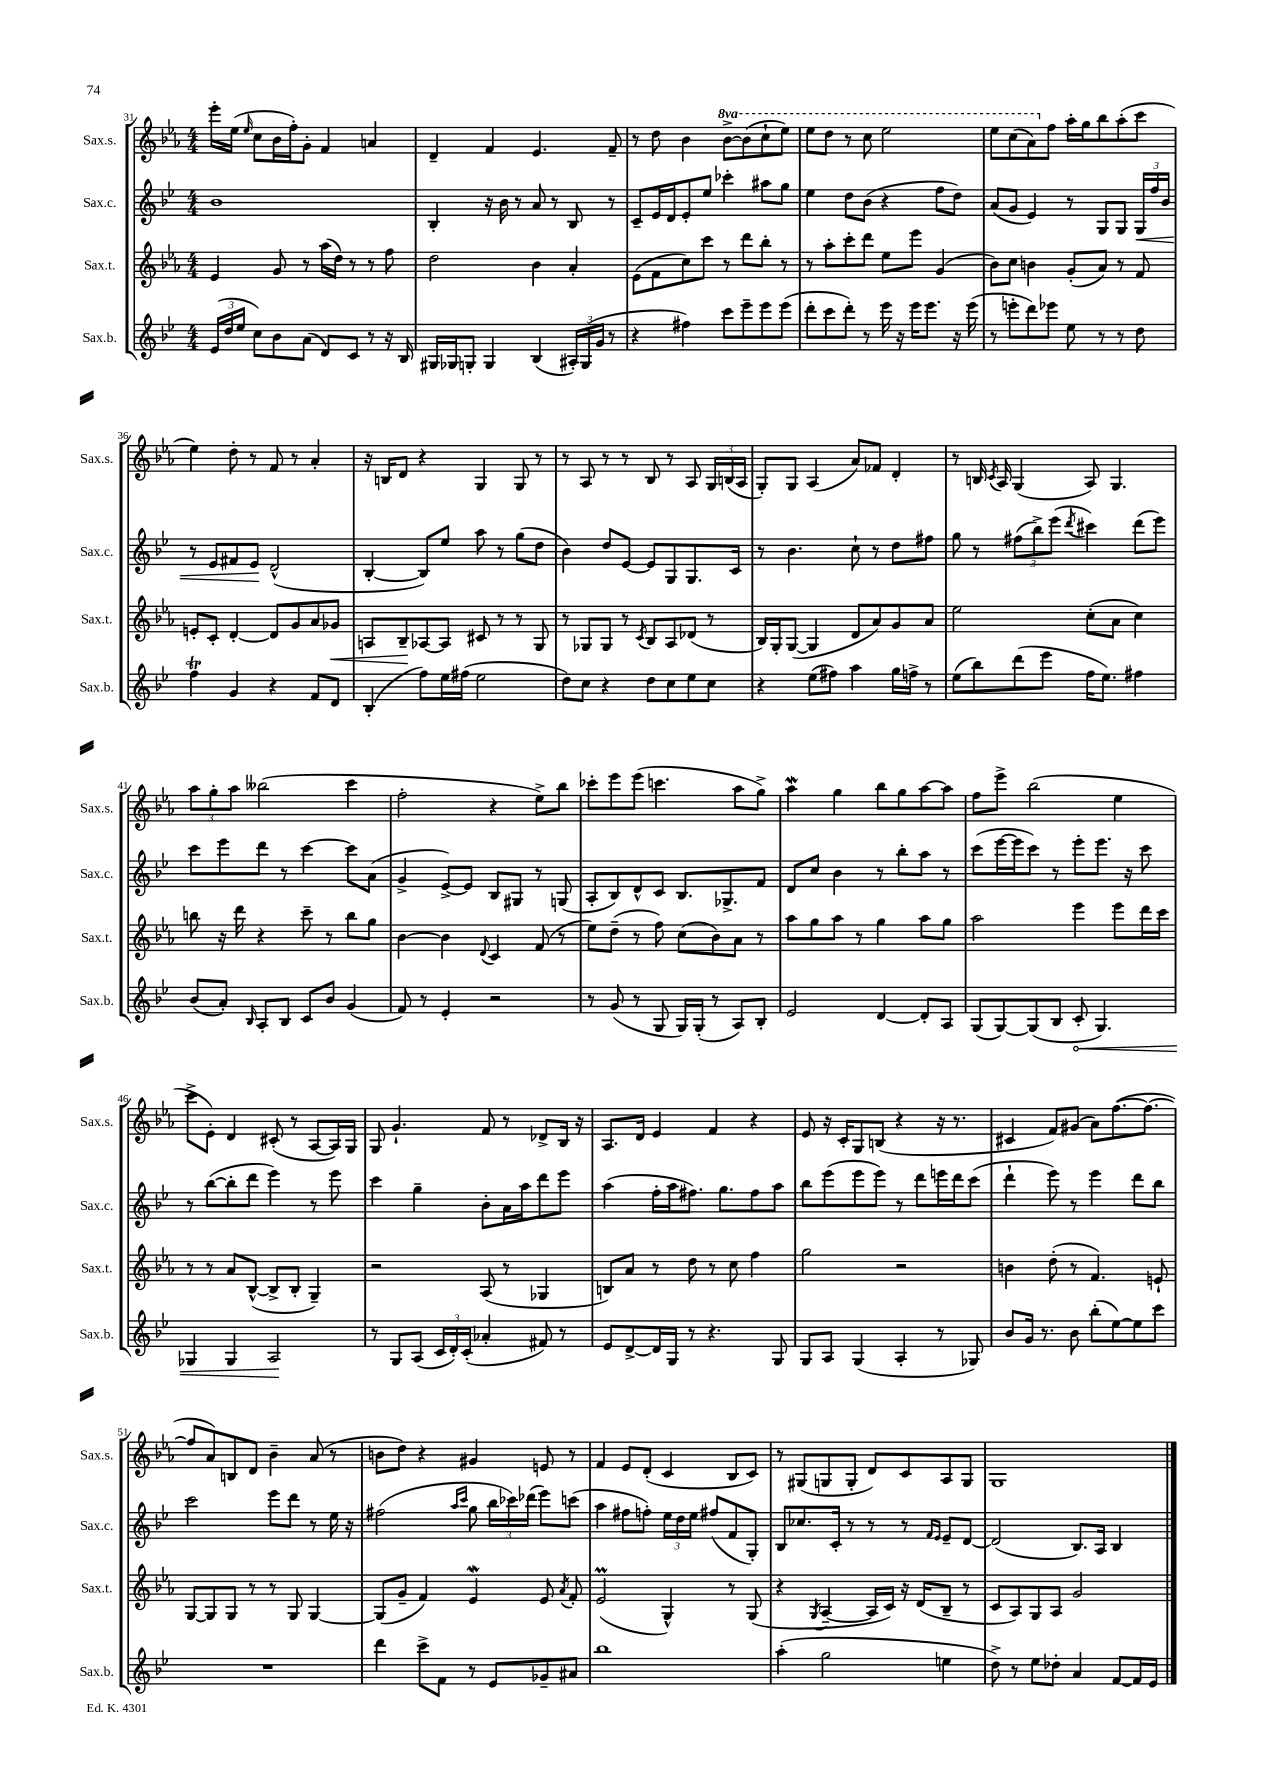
<<
\new StaffGroup <<
\new Staff = "s0" \with { instrumentName = "Sax.s." shortInstrumentName = "Sax.s." } {
    \clef treble \key ees \major \numericTimeSignature \time 4/4 \set Staff.ottavationMarkups = #ottavation-simple-ordinals
    \autoBeamOff ees'''16[-. ees''16]( \grace { ees''16 } c''8[ bes'16 f''16-.) g'8]-. f'4 a'4 |
    d'4-- f'4 ees'4. f'8-- |
    r8 d''8 bes'4 \ottava #1 bes''8[~-> bes''8( c'''8-! ees'''8]) |
    ees'''8[ d'''8] r8 c'''8 ees'''2 |
    ees'''8[ c'''8( aes''8) \ottava #0 f''8] aes''16[-. g''16 bes''8 aes''8-.( c'''8] |
    ees''4) d''8-. r8 f'8 r8 aes'4-. |
    r16 b16[ d'8] r4 g4 g8 r8 |
    r8 aes8 r8 r8 bes8 r8 aes8 \tuplet 3/2 { g16[ b16( aes16] } |
    g8[-.) g8] aes4( aes'8[) fes'8] d'4-. |
    r8 b16 \acciaccatura { c'8 } aes16 g4( aes8) g4. |
    \tuplet 3/2 { aes''8[ g''8-. aes''8] } beses''2( c'''4 |
    f''2-. r4 ees''8[->) bes''8] |
    ces'''8[-. ees'''8 ees'''8]( c'''4. aes''8[ g''8]->) |
    aes''4\mordent g''4 bes''8[ g''8 aes''8~ aes''8] |
    f''8[ ees'''8]-> bes''2( ees''4 |
    c'''8[-> ees'8]-.) d'4 cis'8-.( r8 aes8[~ aes16) g16] |
    g8 g'4.-! f'8 r8 des'8[-> bes16] r16 |
    aes8.[ d'16] ees'4 f'4 r4 |
    ees'8 r16 c'16[-. g8 b8]( r4 r16 r8. |
    cis'4 f'8[) gis'8]( aes'8[) f''8.~( f''8.]~ |
    f''8[ aes'8) b8 d'8] bes'4-- aes'8( r8 |
    b'8[ d''8]) r4 gis'4 e'8 r8 |
    f'4 ees'8[ d'8]-.( c'4 bes8[ c'8]) |
    r8 gis8[( g8 g8]-. d'8[) c'8 aes8 g8] |
    g1 \bar "|." |
}
\new Staff = "s1" \with { instrumentName = "Sax.c." shortInstrumentName = "Sax.c." } {
    \clef treble \key bes \major \numericTimeSignature \time 4/4
    \autoBeamOff bes'1 |
    bes4-. r16 bes'16 r8 a'8 r8 bes8 r8 |
    c'8[-- ees'16 d'16 ees'8-. ees''8] ces'''4-. ais''8[ g''8] |
    ees''4 d''8[ bes'8]( r4 f''8[ d''8]) |
    a'8[( g'8] ees'4) r8 g8[ g8] \tuplet 3/2 { g16[\< f''16 bes'16] } |
    r8 ees'8[ fis'8 ees'8]\! d'2-^( |
    bes4~-. bes8[) ees''8] a''8 r8 g''8[( d''8] |
    bes'4) d''8[ ees'8]~ ees'8[ g8 g8. c'16] |
    r8 bes'4. c''8-! r8 d''8[ fis''8] |
    g''8 r8 \tuplet 3/2 { fis''8[( bes''8->) ees'''8]( } \acciaccatura { d'''8 } cis'''4) d'''8[( ees'''8]) |
    c'''8[ ees'''8 d'''8] r8 c'''4~ c'''8[ a'8]( |
    g'4-> ees'8[~->) ees'8] bes8[ gis8] r8 g8( |
    a8[-. bes8) d'8-^ c'8] bes8.[ ges8.-> f'8] |
    d'8[ c''8] bes'4 r8 bes''8[-. a''8] r8 |
    c'''8[( ees'''16~ ees'''16 c'''8]) r8 ees'''8[-. ees'''8.] r16 c'''8 |
    r8 bes''8[~( bes''8-. d'''8] ees'''4) r8 ees'''8 |
    c'''4 g''4-- bes'8[-. a'16 a''16 d'''8 ees'''8] |
    a''4( f''16[-. a''16 fis''8.]) g''8.[ fis''8 a''8] |
    bes''8[ ees'''8( ees'''8 ees'''8]) r8 d'''8[ e'''16 d'''16 c'''8]( |
    d'''4-! ees'''8) r8 ees'''4 d'''8[ bes''8] |
    c'''2 ees'''8[ d'''8] r8 ees''16 r16 |
    fis''2( \grace { a''16[ c'''16] } g''8 \tuplet 3/2 { bes''16[ ces'''16) des'''16]( } ees'''8[) c'''8]( |
    a''4 fis''8[ f''8]-.) \tuplet 3/2 { ees''16[ d''16 ees''16] } fis''8[( f'8 g8]-.) |
    bes8[ ces''8. c'16]-. r8 r8 r8 \grace { f'16[ ees'16] } ees'8[-- d'8]~ |
    d'2( bes8.[) a16] bes4 \bar "|." |
}
\new Staff = "s2" \with { instrumentName = "Sax.t." shortInstrumentName = "Sax.t." } {
    \clef treble \key ees \major \numericTimeSignature \time 4/4
    \autoBeamOff ees'4 g'8 r8 aes''16[( d''16]) r8 r8 f''8 |
    d''2 bes'4 aes'4-. |
    ees'8[( f'8 c''8) c'''8] r8 d'''8[ bes''8]-. r8 |
    r8 aes''8[-. c'''8-. d'''8] ees''8[ ees'''8] g'4( |
    bes'8[) c''8] b'4 g'8[-.( aes'8]) r8 f'8 |
    e'8[-. c'8]-. d'4~-. d'8[ g'8 aes'8 ges'8]\< |
    a8[ bes8--\! aes8~ aes8] cis'8 r8 r8 g8 |
    r8 ges8[ ges8] r8 \acciaccatura { c'8 } bes8[ aes8 des'8]( r8 |
    bes16[) g16-. g8]~( g4 d'8[ aes'8) g'8 aes'8] |
    ees''2 c''8[-.( aes'8] c''4) |
    b''8 r16 d'''16 r4 c'''8-- r8 b''8[ g''8] |
    bes'4~ bes'4 \appoggiatura { d'8 } c'4 f'8( r8 |
    ees''8[) d''8]--( r8 f''8) c''8[( bes'8) aes'8] r8 |
    aes''8[ g''8 aes''8] r8 g''4 aes''8[ g''8] |
    aes''2 ees'''4 ees'''8[ d'''16 c'''16] |
    r8 r8 aes'8[ bes8]~-^( bes8[-> bes8]-. g4--) |
    r2 aes8( r8 ges4 |
    b8[) aes'8] r8 d''8 r8 c''8 f''4 |
    g''2 r2 |
    b'4 d''8-.( r8 f'4.) e'8-! |
    g8[~ g8 g8] r8 r8 g8 g4~ |
    g8[( g'8]-- f'4) ees'4\mordent ees'8 \acciaccatura { aes'8 } f'8-. |
    ees'2\prall( g4-^) r8 g8( |
    r4 \acciaccatura { g8 } aes4~-- aes16[ c'16]) r16 d'16[( bes8]-- r8 |
    c'8[ aes8) g8 aes8] g'2 \bar "|." |
}
\new Staff = "s3" \with { instrumentName = "Sax.b." shortInstrumentName = "Sax.b." } {
    \clef treble \key bes \major \numericTimeSignature \time 4/4
    \autoBeamOff \tuplet 3/2 { ees'16[( d''16 ees''16] } c''8[) bes'8 a'8]( d'8[) c'8] r8 r16 bes16 |
    gis16[ ges16 g8]-. g4 bes4( \tuplet 3/2 { ais16[-.) g16( g'16] } r8 |
    r4 fis''4) c'''8[ ees'''8-- ees'''8 ees'''8]( |
    d'''8[-. c'''8 d'''8]-.) r8 ees'''16 r16 ees'''16[ ees'''8.] r16 ees'''16( |
    r8 e'''8[-. d'''8) ees'''8] ees''8 r8 r8 d''8 |
    f''4\trill g'4 r4 f'8[ d'8] |
    bes4-.( f''8[) ees''16 fis''16]( ees''2 |
    d''8[) c''8] r4 d''8[ c''8 ees''8 c''8] |
    r4 ees''8[( fis''8]) a''4 g''16[ f''16]-> r8 |
    ees''8[( bes''8) d'''8( ees'''8] f''16[ ees''8.]) fis''4 |
    bes'8[( a'8]-.) \grace { bes16 } a8[-. bes8] c'8[ bes'8] g'4( |
    f'8) r8 ees'4-. r2 |
    r8 g'8( r8 g8 g16[) g16]-.( r8 a8[) bes8]-. |
    ees'2 d'4~ d'8[-. a8] |
    g8[( g8~) g8( bes8] \once \override Hairpin.circled-tip = ##t c'8-.\< g4.) |
    ges4 ges4 a2\! |
    r8 g8[ a8]( \tuplet 3/2 { c'16[ d'16-.) c'16]-.( } aes'4-. fis'8) r8 |
    ees'8[ d'8~-> d'16 g16] r8 r4. g8 |
    g8[ a8] g4( a4-. r8 ges8) |
    bes'8[ g'16] r8. bes'8 bes''8[-.( ees''8~) ees''8 c'''8] |
    R1 |
    d'''4 c'''8[-> f'8] r8 ees'8[ ges'8-- ais'8] |
    bes''1 |
    a''4-.( g''2 e''4 |
    d''8->) r8 ees''8[ des''8]-. a'4 f'8[~ f'16 ees'16] \bar "|." |
}
>>
>>
\layout { \context { \Score currentBarNumber = #31 } }
